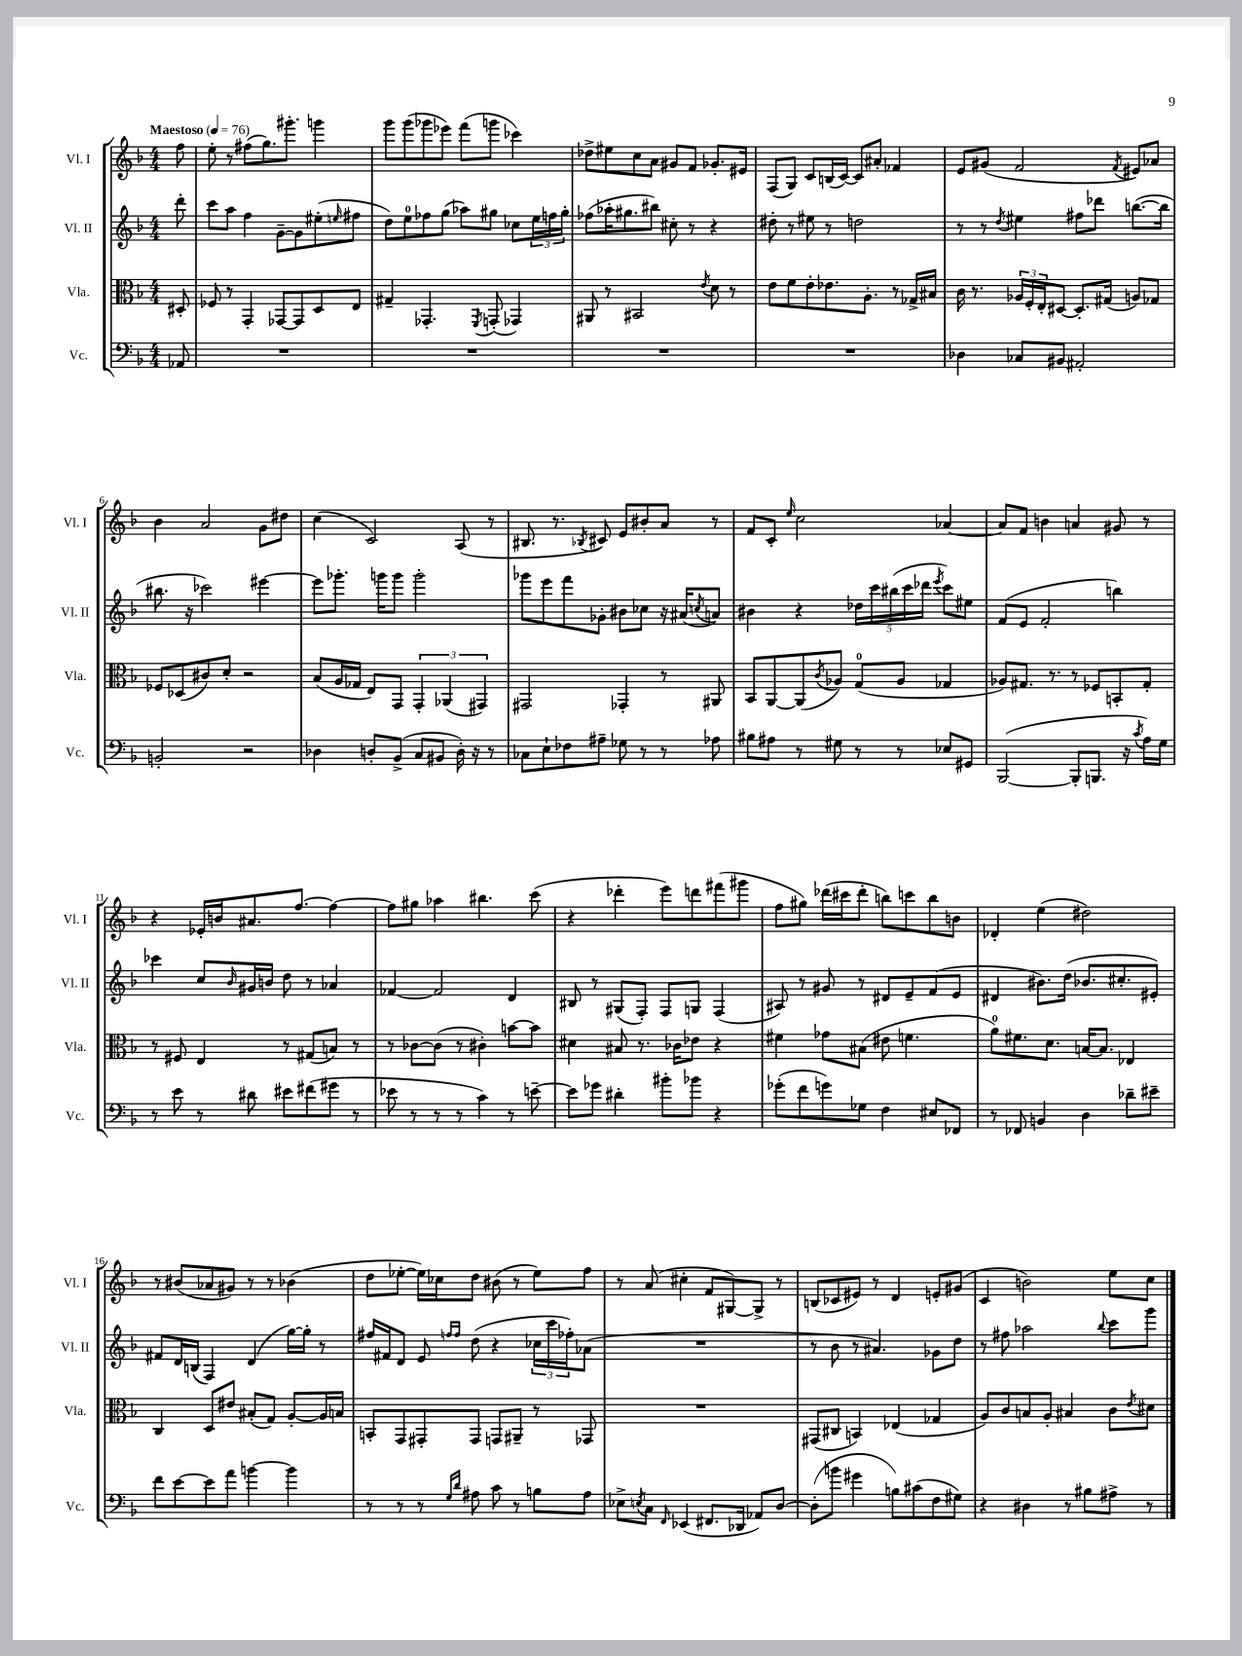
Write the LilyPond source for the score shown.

<<
\new StaffGroup <<
\new Staff = "s0" \with { instrumentName = "Vl. I" shortInstrumentName = "Vl. I" } {
    \clef treble \key f \major \numericTimeSignature \time 4/4 \partial 8 \tempo "Maestoso" 4 = 76
    f''8 |
    e''8-. r8 fis''8( g''8.) gis'''8.-. g'''4 |
    g'''8 g'''8( ges'''8 ees'''8) f'''8( g'''8 ces'''4) |
    des''8-> eis''8 c''8 a'8 gis'8 f'8 ges'8.-. eis'16 |
    f8( g8) c'8 b16( c'16~) c'8 ais'8-. fes'4 |
    e'8 gis'8( f'2 \acciaccatura { f'8 } eis'8) aes'8 |
    bes'4 a'2 g'8 dis''8 |
    c''4( c'2) a8( r8 |
    bis8. r8. \acciaccatura { bes8 } cis'8) e'8 bis'8-. a'8 r8 |
    f'8 c'8-. \grace { e''16 } c''2 aes'4~ |
    aes'8 f'8 b'4 a'4 gis'8 r8 |
    r4 ees'16-. b'16 ais'8. f''8.~ f''4~ |
    f''8 gis''8 aes''4 bis''4. c'''8( |
    r4 des'''4-. e'''8) d'''8 fis'''8( gis'''8 |
    f''8 gis''8) des'''16( cis'''16 des'''8-. b''8) c'''8 b''8 b'8 |
    des'4-. e''4( dis''2) |
    r8 bis'8( aes'8 gis'8) r8 r8 bes'4( |
    d''8 ees''8~-. ees''16) ces''16 d''8 bis'8( r8 ees''8) f''8 |
    r8 a'8( cis''4-. f'8 gis8~) gis8-> r8 |
    b8( ces'8 eis'8) r8 d'4 e'8-. gis'8( |
    c'4 b'2) e''8 c''8 \bar "|." |
}
\new Staff = "s1" \with { instrumentName = "Vl. II" shortInstrumentName = "Vl. II" } {
    \clef treble \key f \major \numericTimeSignature \time 4/4 \partial 8
    d'''8-. |
    c'''8 a''8 f''4 g'8~-- g'8 eis''8-.( \grace { e''16 } fis''8 |
    d''8) e''8-0 fes''8 g''8( aes''8) gis''8 ces''8 \tuplet 3/2 { e''16 f''16 gis''16-. } |
    fes''8( aes''16-. gis''8. bis''8) cis''8-. r8 r4 |
    dis''8-. r8 eis''8 r8 d''2 |
    r8 r8 \acciaccatura { d''8 } eis''4 fis''8 des'''8 b''8.~( b''16 |
    bis''8. r16 ces'''2) eis'''4~ |
    eis'''8 ges'''8.-. g'''16 g'''8 g'''2-. |
    ges'''8 e'''8 f'''8 ges'8-. bis'8 ces''8 r16 ais'16( \acciaccatura { c''8 } a'8) |
    bis'4 r4 \tuplet 5/4 { des''16 c'''16 bis''16( c'''16 des'''16 } \acciaccatura { e'''8 } c'''8) eis''8 |
    f'8( e'8 f'2-. b''4) |
    ces'''4 c''8 \grace { bes'16 } gis'16 b'16 d''8 r8 aes'4 |
    fes'4~ fes'2 d'4 |
    bis8 r8 gis8( f8-.) f8 g8 f4( |
    ais8) r8 gis'8 r8 dis'8 e'8-- f'8( e'8 |
    dis'4 bis'8.) d''16( bes'8. cis''8.-. eis'8-.) |
    fis'8 d'16 b16( f4) d'4( g''16~) g''16-. r8 |
    fis''16 fis'16 d'8 e'8 \grace { f''16 f''16 } d''8( r4 \tuplet 3/2 { ces''16 c'''16 fes''16-.) } aes'8( |
    R1 |
    r8 bes'8 r8 ais'4.) ges'8 d''8 |
    r8 fis''8 aes''2 \appoggiatura { bes''8 } c'''8 g'''8 \bar "|." |
}
\new Staff = "s2" \with { instrumentName = "Vla." shortInstrumentName = "Vla." } {
    \clef alto \key f \major \numericTimeSignature \time 4/4 \partial 8
    dis8-. |
    fes8 r8 g,4-. ges,8~ ges,8 d8 e8 |
    gis4-- ges,4.-. \acciaccatura { f,8 } g,8-.( ges,4) |
    ais,8 r8 bis,2 \acciaccatura { e'8 } d'8 r8 |
    e'8 f'8 e'8-. ees'8. a8.-. r8 ges16-> bis16 |
    c'16 r8. \tuplet 3/2 { aes16 f16-. e16-. } dis8~ dis8.-. gis16( a8) ges8 |
    fes8 des8( cis'8) d'8-. r2 |
    bes8( a16 ges16 e8) g,8 \tuplet 3/2 { g,4-. aes,4( gis,4) } |
    gis,2 ges,4-. r8 ais,8 |
    bes,8 a,8~ a,8( \acciaccatura { c'8 } aes8) g8-0( aes8 ges4 |
    aes8) gis8. r8. r8 fes8 b,8-. gis8-. |
    r8 fis8 e4 r8 gis8( b8) r8 |
    r8 ces'8~ ces'8( r8 cis'4-.) b'8~ b'8 |
    dis'4 bis8 r8. ces'16 ees'8 r4 |
    fis'4 ges'8 bis8( eis'8 f'4. |
    a'8-0) fis'8. d'8. b16~ b8. ees4 |
    c4 d8 eis'8 bis8-.( g8) a8~-. a16 b16 |
    b,8-. g,8 gis,8-. gis,8 g,8 ais,8-- r8 ges,8 |
    R1 |
    gis,8( cis8 b,4) ees4( ges4 |
    a8) c'8 b8 a8-. bis4 c'8 \acciaccatura { e'8 } dis'8 \bar "|." |
}
\new Staff = "s3" \with { instrumentName = "Vc." shortInstrumentName = "Vc." } {
    \clef bass \key f \major \numericTimeSignature \time 4/4 \partial 8
    aes,8 |
    R1 |
    R1 |
    R1 |
    R1 |
    des4 ces8 bis,8 ais,2-. |
    b,2-. r2 |
    des4 d8-. bes,8->( c8 bis,8 d16-.) r16 r8 |
    ces8 e8-! fes8 ais8-- ges8 r8 r8 aes8 |
    bis8 ais8 r8 gis8 r8 r8 ees8 gis,8 |
    bes,,2~( bes,,8-. b,,8. r16 \acciaccatura { c'8 } a16) g16 |
    r8 e'8 r8 dis'8 eis'8 fis'8( gis'8 r8 |
    ees'8 r8 r8 r8 c'4) r8 e'8~-- |
    e'8 ges'8 dis'4-. bis'8-. bes'8 r4 |
    ges'8-.( f'8 g'8) ges8 f4 eis8 fes,8 |
    r8 fes,8 b,4 d4 des'8-- eis'8-- |
    f'8 e'8~ e'8 a'8 b'4~ b'4 |
    r8 r8 r8 \grace { g16 d'16 } ais8 c'8 r8 b8 ais8 |
    ees8-> \acciaccatura { e8 } c8 \grace { f,16 } ees,4( fis,8. des,16 aes,8) d8~ |
    d8-.( b'8 gis'4 b8) cis'8( f8 gis8) |
    r4 dis4 r8 bis8 ais8-> r8 \bar "|." |
}
>>
>>
